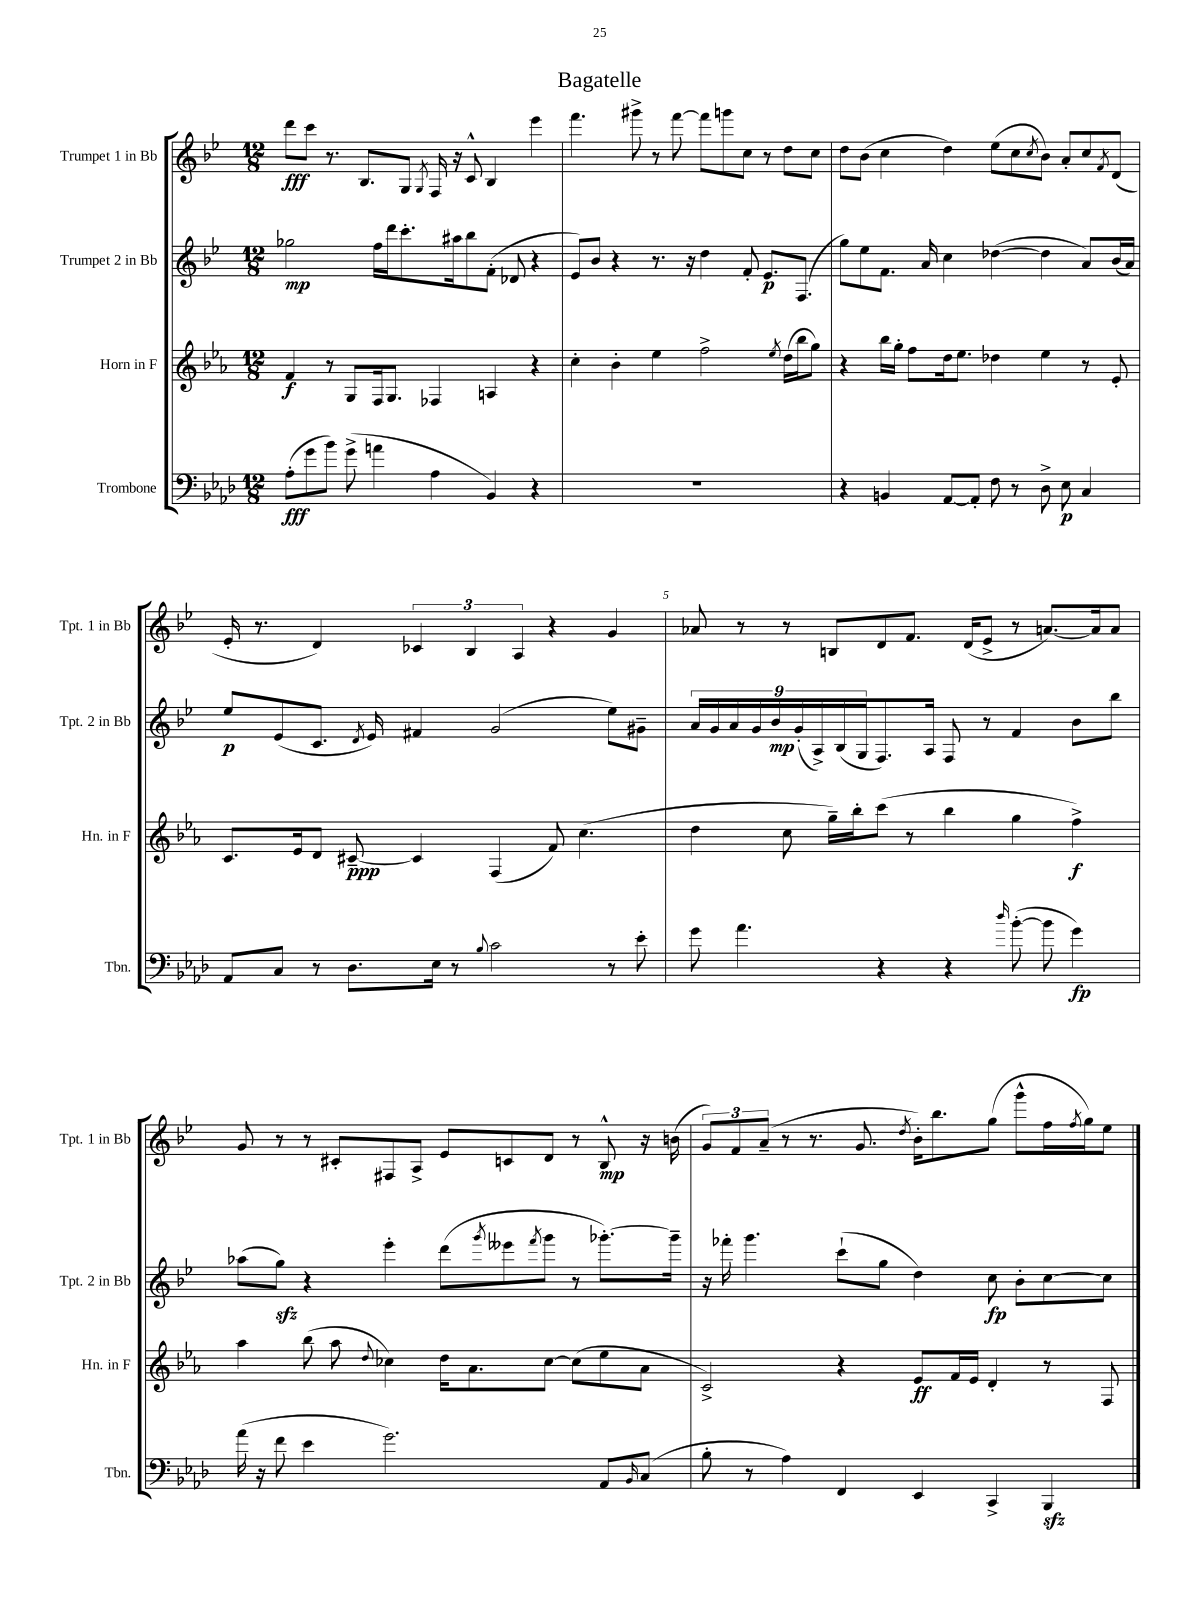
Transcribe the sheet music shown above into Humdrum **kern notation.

**kern	**dynam	**kern	**dynam	**kern	**dynam	**kern	**dynam
*part4	*part4	*part3	*part3	*part2	*part2	*part1	*part1
*staff4	*staff4	*staff3	*staff3	*staff2	*staff2	*staff1	*staff1
*I"Trombone	*	*I"Horn in F	*	*I"Trumpet 2 in Bb	*	*I"Trumpet 1 in Bb	*
*I'Tbn.	*	*I'Hn. in F	*	*I'Tpt. 2 in Bb	*	*I'Tpt. 1 in Bb	*
*clefF4	*	*clefG2	*	*clefG2	*	*clefG2	*
*k[b-e-a-d-]	*	*k[b-e-a-]	*	*k[b-e-]	*	*k[b-e-]	*
*M12/8	*	*M12/8	*	*M12/8	*	*M12/8	*
=1	=1	=1	=1	=1	=1	=1	=1
(8A-'\L	fff	4f/	f	2gg-X\	mp	8ddd\L	fff
8g\	.	.	.	.	.	8ccc\J	.
8b-\J)	.	8r	.	.	.	8.r	.
(8g^\	.	8G/L	.	.	.	.	.
.	.	.	.	.	.	8.B-/L	.
4an\	.	16F/k	.	16ff\LL	.	.	.
.	.	8.G/J	.	16ddd\J	.	.	.
.	.	.	.	8.ccc'\	.	8G/J	.
.	.	.	.	.	.	8qG/	.
4A-\	.	4F-X/	.	.	.	16F/	.
.	.	.	.	16aa#X\k	.	16r	.
.	.	.	.	8bb-\	.	8c^^/	.
4BB-/)	.	4An/	.	(8f'\J	.	4B-/	.
.	.	.	.	8d-X/	.	.	.
4r	.	4r	.	4r	.	4eee-\	.
=2	=2	=2	=2	=2	=2	=2	=2
1.r	.	4cc'\	.	8e-/L)	.	4.fff\	.
.	.	.	.	8b-/J	.	.	.
.	.	4b-'\	.	4r	.	.	.
.	.	.	.	.	.	8ggg#X^\	.
.	.	4ee-\	.	8.r	.	8r	.
.	.	.	.	.	.	[8fff\	.
.	.	.	.	16r	.	.	.
.	.	2ff^\	.	4dd\	.	8fff\L]	.
.	.	.	.	.	.	8gggn\	.
.	.	.	.	8f'/	.	8cc\J	.
.	.	.	.	8.e-/L	p	8r	.
.	.	8qee-/	.	.	.	.	.
.	.	(16dd\LL	.	.	.	8dd\L	.
.	.	16bb-\J	.	(8.F/J	.	.	.
.	.	8gg\J)	.	.	.	8cc\J	.
=3	=3	=3	=3	=3	=3	=3	=3
4r	.	4r	.	8gg\L)	.	8dd\L	.
.	.	.	.	8ee-\	.	(8b-\J	.
4BBn/	.	16bb-\LL	.	8.f\J	.	4cc\	.
.	.	16gg'\JJ	.	.	.	.	.
.	.	8ff\L	.	.	.	.	.
.	.	.	.	16a/	.	.	.
[8AA-/L	.	16dd\k	.	4cc\	.	4dd\)	.
.	.	8.ee-\J	.	.	.	.	.
8AA-'/J]	.	.	.	.	.	.	.
8F\	.	4dd-X\	.	([4dd-X\	.	(8ee-\L	.
8r	.	.	.	.	.	8cc\	.
.	.	.	.	.	.	8qcc/	.
8D-^\	.	4ee-\	.	4dd-\]	.	8b-\J)	.
8E-\	p	.	.	.	.	8a'/L	.
4C/	.	8r	.	8a/L)	.	8cc/	.
.	.	.	.	.	.	8qf/	.
.	.	8e-'/	.	(16b-/L	.	(8d/J	.
.	.	.	.	16a/JJ)	.	.	.
!!LO:LB:g=z
=4	=4	=4	=4	=4	=4	=4	=4
8AA-/L	.	8.c/L	.	8ee-/L	p	16e-'/	.
.	.	.	.	.	.	8.r	.
8C/J	.	.	.	(8e-/	.	.	.
.	.	16e-/k	.	.	.	.	.
8r	.	8d/J	.	8.c/J	.	4d/)	.
8.D-\L	.	[8c#X~/	ppp	.	.	.	.
.	.	.	.	8qd/	.	.	.
.	.	.	.	16e-/)	.	.	.
.	.	4c#/]	.	4f#X/	.	6c-X/	.
16E-\Jk	.	.	.	.	.	.	.
8r	.	.	.	.	.	.	.
.	.	.	.	.	.	6B-/	.
8qqB-/	.	.	.	.	.	.	.
2c\	.	(4F/	.	(2g/	.	.	.
.	.	.	.	.	.	6A/	.
.	.	8f/)	.	.	.	4r	.
.	.	(4.cc\	.	.	.	.	.
8r	.	.	.	8ee-\L)	.	4g/	.
8e-'\	.	.	.	8g#X~\J	.	.	.
=5	=5	=5	=5	=5	=5	=5	=5
8g\	.	4dd\	.	18a/LL	.	8a-X/	.
.	.	.	.	18g/	.	.	.
.	.	.	.	18a/	.	.	.
4.a-\	.	.	.	.	.	8r	.
.	.	.	.	18g/	.	.	.
.	.	.	.	18b-/	mp	.	.
.	.	8cc\	.	.	.	8r	.
.	.	.	.	(18g'/	.	.	.
.	.	.	.	18A^/)	.	.	.
.	.	16gg~\LL)	.	.	.	8Bn/L	.
.	.	.	.	(18B-/	.	.	.
.	.	16bb-'\J	.	.	.	.	.
.	.	.	.	18G/J	.	.	.
4r	.	(8ccc\J	.	8.F/)	.	8d/	.
.	.	8r	.	.	.	8.f/J	.
.	.	.	.	16A/Jk	.	.	.
4r	.	4bb-\	.	8F/	.	.	.
.	.	.	.	.	.	(16d/KL	.
.	.	.	.	8r	.	8e-^/J	.
16qqdd-/	.	.	.	.	.	.	.
([8b-'\	.	4gg\	.	4f/	.	8r	.
8b-\]	.	.	.	.	.	[8.an/L)	.
4g\)	fp	4ff^\)	f	8b-\L	.	.	.
.	.	.	.	.	.	16a/k]	.
.	.	.	.	8bb-\J	.	8a/J	.
!!LO:LB:g=z
=6	=6	=6	=6	=6	=6	=6	=6
(16a-\	.	4aa-\	.	(8aa-X\L	.	8g/	.
16r	.	.	.	.	.	.	.
8f\	.	.	.	8ggzz\J)	.	8r	.
4e-\	.	(8bb-\	.	4r	.	8r	.
.	.	8aa-\	.	.	.	8c#X'/L	.
.	.	8qqdd/	.	.	.	.	.
2.g\)	.	4cc-X\)	.	4eee-'\	.	8F#X/	.
.	.	.	.	.	.	8A^/J	.
.	.	16dd\KL	.	(8ddd\L	.	8e-/L	.
.	.	8.a-\	.	.	.	.	.
.	.	.	.	8qggg/	.	.	.
.	.	.	.	8eee--X\	.	8cn/	.
.	.	.	.	8qfff/	.	.	.
.	.	[8cc-\J	.	8ggg\J	.	8d/J	.
.	.	(8cc-\L]	.	8r	.	8r	.
8AA-/L	.	8ee-\	.	[8.ggg-X'\L)	.	8B-^^/	mp
16qqBB-/	.	.	.	.	.	.	.
(8C/J	.	8a-\J	.	.	.	16r	.
.	.	.	.	16ggg-~\Jk]	.	(16bn\	.
=7	=7	=7	=7	=7	=7	=7	=7
8B-'\	.	2c^/)	.	16r	.	12g/L)	.
.	.	.	.	16fff-X'\	.	.	.
.	.	.	.	.	.	12f/	.
8r	.	.	.	4.ggg\	.	.	.
.	.	.	.	.	.	(12a~/J	.
4A-\)	.	.	.	.	.	8r	.
.	.	.	.	.	.	8.r	.
4FF/	.	4r	.	(8ccc`\L	.	.	.
.	.	.	.	.	.	8.g/	.
.	.	.	.	8gg\J	.	.	.
.	.	.	.	.	.	8qdd/	.
4EE-/	.	8e-/L	ff	4dd\)	.	16b-'\KL)	.
.	.	.	.	.	.	8.bb-\	.
.	.	16f/L	.	.	.	.	.
.	.	16e-/JJ	.	.	.	.	.
4CC^/	.	4d'/	.	8cc\	fp	(8gg\J	.
.	.	.	.	8b-'\L	.	8ggg^^\L	.
4BBB-zz/	.	8r	.	[8cc\	.	16ff\L	.
.	.	.	.	.	.	8qff/	.
.	.	.	.	.	.	16gg\J)	.
.	.	8F/	.	8cc\J]	.	8ee-\J	.
==	==	==	==	==	==	==	==
*-	*-	*-	*-	*-	*-	*-	*-
